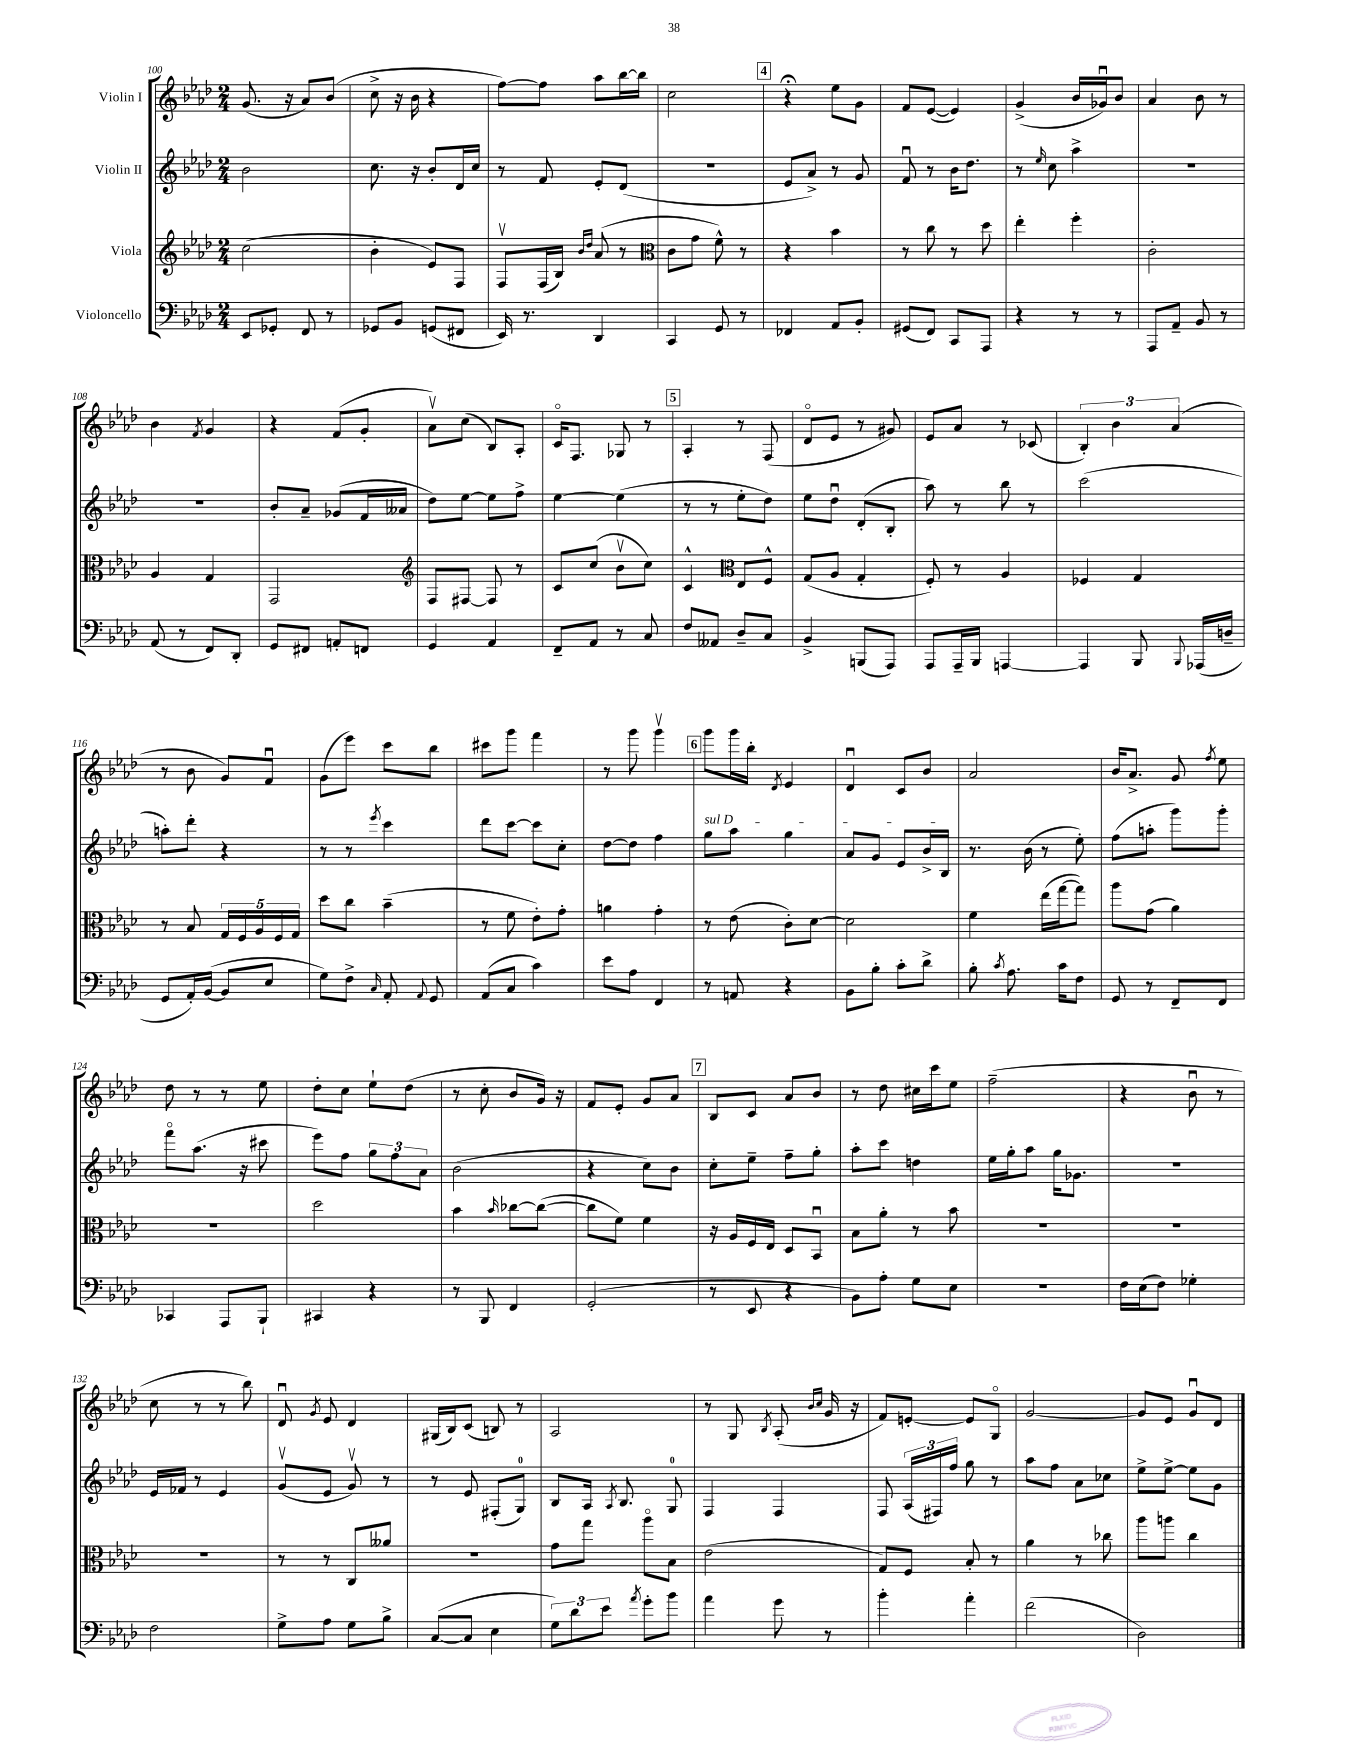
<<
\new StaffGroup <<
\new Staff = "s0" \with { instrumentName = "Violin I" } {
    \clef treble \key aes \major \numericTimeSignature \time 2/4
    \autoBeamOff g'8.( r16 aes'8[) bes'8]( |
    c''8-> r16 bes'16 r4 |
    f''8[~) f''8] aes''8[ bes''16~ bes''16] |
    c''2 |
    \mark \markup { \box "4" } r4\fermata ees''8[ g'8] |
    f'8[ ees'8]~( ees'4) |
    g'4->( bes'16[ ges'16\downbow) bes'8] |
    aes'4 bes'8 r8 |
    bes'4 \acciaccatura { f'8 } g'4 |
    r4 f'8[( g'8]-. |
    aes'8[\upbow) c''8]( bes8[) aes8]-. |
    c'16[\flageolet f8.] ges8 r8 |
    \mark \markup { \box "5" } aes4-. r8 f8( |
    des'8[\flageolet ees'8] r8 gis'8) |
    ees'8[ aes'8] r8 ces'8( |
    \tuplet 3/2 { bes4-.) bes'4 aes'4( } |
    r8 bes'8 g'8[) f'8]\downbow |
    g'8[( ees'''8]) c'''8[ bes''8] |
    cis'''8[ g'''8] f'''4 |
    r8 g'''8 g'''4\upbow |
    \mark \markup { \box "6" } g'''8[ g'''16 bes''16]-. \acciaccatura { des'8 } ees'4 |
    des'4\downbow c'8[ bes'8] |
    aes'2 |
    bes'16[ aes'8.]-> g'8 \acciaccatura { f''8 } ees''8 |
    des''8 r8 r8 ees''8 |
    des''8[-. c''8] ees''8[-! des''8]( |
    r8 c''8-. bes'8[ g'16]) r16 |
    f'8[ ees'8]-. g'8[ aes'8] |
    \mark \markup { \box "7" } bes8[ c'8] aes'8[ bes'8] |
    r8 des''8 cis''16[ c'''16 ees''8] |
    f''2--( |
    r4 bes'8\downbow r8 |
    c''8 r8 r8 bes''8) |
    des'8\downbow \acciaccatura { g'8 } ees'8 des'4 |
    gis16[( bes16) c'8]( b8) r8 |
    aes2 |
    r8 g8 \acciaccatura { bes8 } aes8-.( \grace { bes'16[ c''16] } g'16 r16 |
    f'8[) e'8]~-. e'8[ g8]\flageolet |
    g'2~ |
    g'8[ ees'8] g'8[\downbow des'8] \bar "|." |
}
\new Staff = "s1" \with { instrumentName = "Violin II" } {
    \clef treble \key aes \major \numericTimeSignature \time 2/4
    \autoBeamOff bes'2 |
    c''8. r16 bes'8[-. des'16 c''16] |
    r8 f'8 ees'8[-. des'8]( |
    r2 |
    \mark \markup { \box "4" } ees'8[ aes'8]->) r8 g'8 |
    f'8\downbow r8 bes'16[ des''8.] |
    r8 \grace { ees''16 } c''8 aes''4-> |
    R2 |
    R2 |
    bes'8[-. aes'8]-- ges'8[( f'16 aeses'16] |
    des''8[) ees''8]~ ees''8[ f''8]-> |
    ees''4~ ees''4( |
    \mark \markup { \box "5" } r8 r8 ees''8[-. des''8]) |
    ees''8[ des''8]\downbow des'8[-.( bes8]-. |
    aes''8) r8 bes''8 r8 |
    c'''2( |
    a''8[-.) des'''8]-. r4 |
    r8 r8 \acciaccatura { ees'''8 } c'''4 |
    des'''8[ c'''8]~ c'''8[ c''8]-. |
    des''8[~ des''8] f''4 |
    \mark \markup { \box "6" } \once \override TextSpanner.bound-details.left.text = \markup { \italic "sul D" } g''8[\startTextSpan aes''8] g''4 |
    aes'8[ g'8] ees'8[ bes'16-> bes16]\stopTextSpan |
    r8. bes'16( r8 ees''8-.) |
    f''8[( a''8]-. g'''8[) g'''8]-. |
    f'''8[\flageolet aes''8.]( r16 cis'''8 |
    ees'''8[) f''8] \tuplet 3/2 { g''8[ f''8 aes'8] } |
    bes'2( |
    r4 c''8[) bes'8] |
    \mark \markup { \box "7" } c''8[-. ees''8]-- f''8[-- g''8]-. |
    aes''8[-. c'''8] d''4 |
    ees''16[ g''16-. aes''8] g''16[ ges'8.] |
    r2 |
    ees'16[ fes'16] r8 ees'4 |
    g'8[\upbow( ees'8] g'8\upbow) r8 |
    r8 ees'8 fis8[-.( g8]-0) |
    bes8[ aes16] \acciaccatura { aes8 } bes8. g8-0 |
    f4 f4 |
    f8 \tuplet 3/2 { aes16[( fis16) f''16] } g''8 r8 |
    aes''8[ f''8] aes'8[ ces''8] |
    ees''8[-> ees''8]~-> ees''8[ g'8] \bar "|." |
}
\new Staff = "s2" \with { instrumentName = "Viola" } {
    \clef treble \key aes \major \numericTimeSignature \time 2/4
    \autoBeamOff c''2( |
    bes'4-. ees'8[) f8] |
    f8[\upbow f16( bes16]) \grace { bes'16[ des''16] } aes'8( r8 |
    \clef alto c'8[ g'8] f'8-^) r8 |
    \mark \markup { \box "4" } r4 bes'4 |
    r8 c''8 r8 des''8 |
    ees''4-. f''4-. |
    c'2-. |
    aes4 g4 |
    g,2 |
    \clef treble f8[ fis8]~ fis8 r8 |
    c'8[ c''8]( bes'8[\upbow c''8]) |
    \mark \markup { \box "5" } c'4-^ \clef alto ees8[ f8]-^ |
    g8[( aes8] g4-. |
    f8-.) r8 aes4 |
    fes4 g4 |
    r8 bes8 \tuplet 5/4 { g16[ f16 aes16 f16 g16] } |
    des''8[ c''8] bes'4--( |
    r8 f'8 ees'8[-.) g'8]-. |
    a'4 g'4-. |
    \mark \markup { \box "6" } r8 ees'8( c'8[-.) des'8]~ |
    des'2 |
    f'4 ees''16[( g''16~ g''8]) |
    aes''8[ g'8]( aes'4) |
    R2 |
    des''2 |
    bes'4 \grace { bes'16 } ces''8[~ ces''8]~( |
    ces''8[ f'8]) f'4 |
    \mark \markup { \box "7" } r16 aes16[ f16 ees16] des8[ bes,8]\downbow |
    bes8[ aes'8]-. r8 bes'8 |
    R2 |
    R2 |
    R2 |
    r8 r8 c8[ aeses'8] |
    R2 |
    g'8[ g''8] aes''8[\flageolet bes8] |
    ees'2( |
    g8[) f8] bes8-. r8 |
    aes'4 r8 ces''8 |
    aes''8[ a''8] c''4 \bar "|." |
}
\new Staff = "s3" \with { instrumentName = "Violoncello" } {
    \clef bass \key aes \major \numericTimeSignature \time 2/4
    \autoBeamOff ees,8[ ges,8]-. f,8 r8 |
    ges,8[ bes,8] g,8[( fis,8] |
    ees,16) r8. des,4 |
    c,4 g,8 r8 |
    \mark \markup { \box "4" } fes,4 aes,8[ bes,8]-. |
    gis,8[( f,8]) c,8[ aes,,8] |
    r4 r8 r8 |
    aes,,8[ aes,8]-- bes,8 r8 |
    aes,8( r8 f,8[) des,8]-. |
    g,8[ fis,8] a,8[-. f,8] |
    g,4 aes,4 |
    f,8[-- aes,8] r8 c8 |
    \mark \markup { \box "5" } f8[ aeses,8] des8[-- c8] |
    bes,4-> b,,8[( aes,,8]) |
    aes,,8[ aes,,16-- bes,,16] a,,4~ |
    a,,4 bes,,8 \appoggiatura { bes,,8 } aes,,16[( d16]-- |
    g,8[ aes,16-.) bes,16]~( bes,8[ ees8] |
    g8[) f8]-> \grace { c16 } aes,8-. \appoggiatura { aes,8 } g,8 |
    aes,8[( c8] c'4) |
    ees'8[ aes8] f,4 |
    \mark \markup { \box "6" } r8 a,8 r4 |
    bes,8[ bes8]-. c'8[-. des'8]-> |
    bes8-. \acciaccatura { c'8 } aes8. c'16[ f8] |
    g,8 r8 f,8[-- f,8] |
    ces,4 aes,,8[ bes,,8]-! |
    cis,4 r4 |
    r8 bes,,8 f,4 |
    g,2-.( |
    \mark \markup { \box "7" } r8 ees,8 r4 |
    bes,8[) aes8]-. g8[ ees8] |
    r2 |
    f16[ ees16( f8]) ges4-. |
    f2 |
    g8[-> aes8] g8[ bes8]-> |
    c8[~( c8] ees4 |
    \tuplet 3/2 { g8[) des'8 ees'8] } \acciaccatura { aes'8 } g'8[-. bes'8] |
    aes'4 g'8 r8 |
    bes'4-. aes'4-. |
    f'2( |
    des2) \bar "|." |
}
>>
>>
\layout { \context { \Score currentBarNumber = #100 } }
